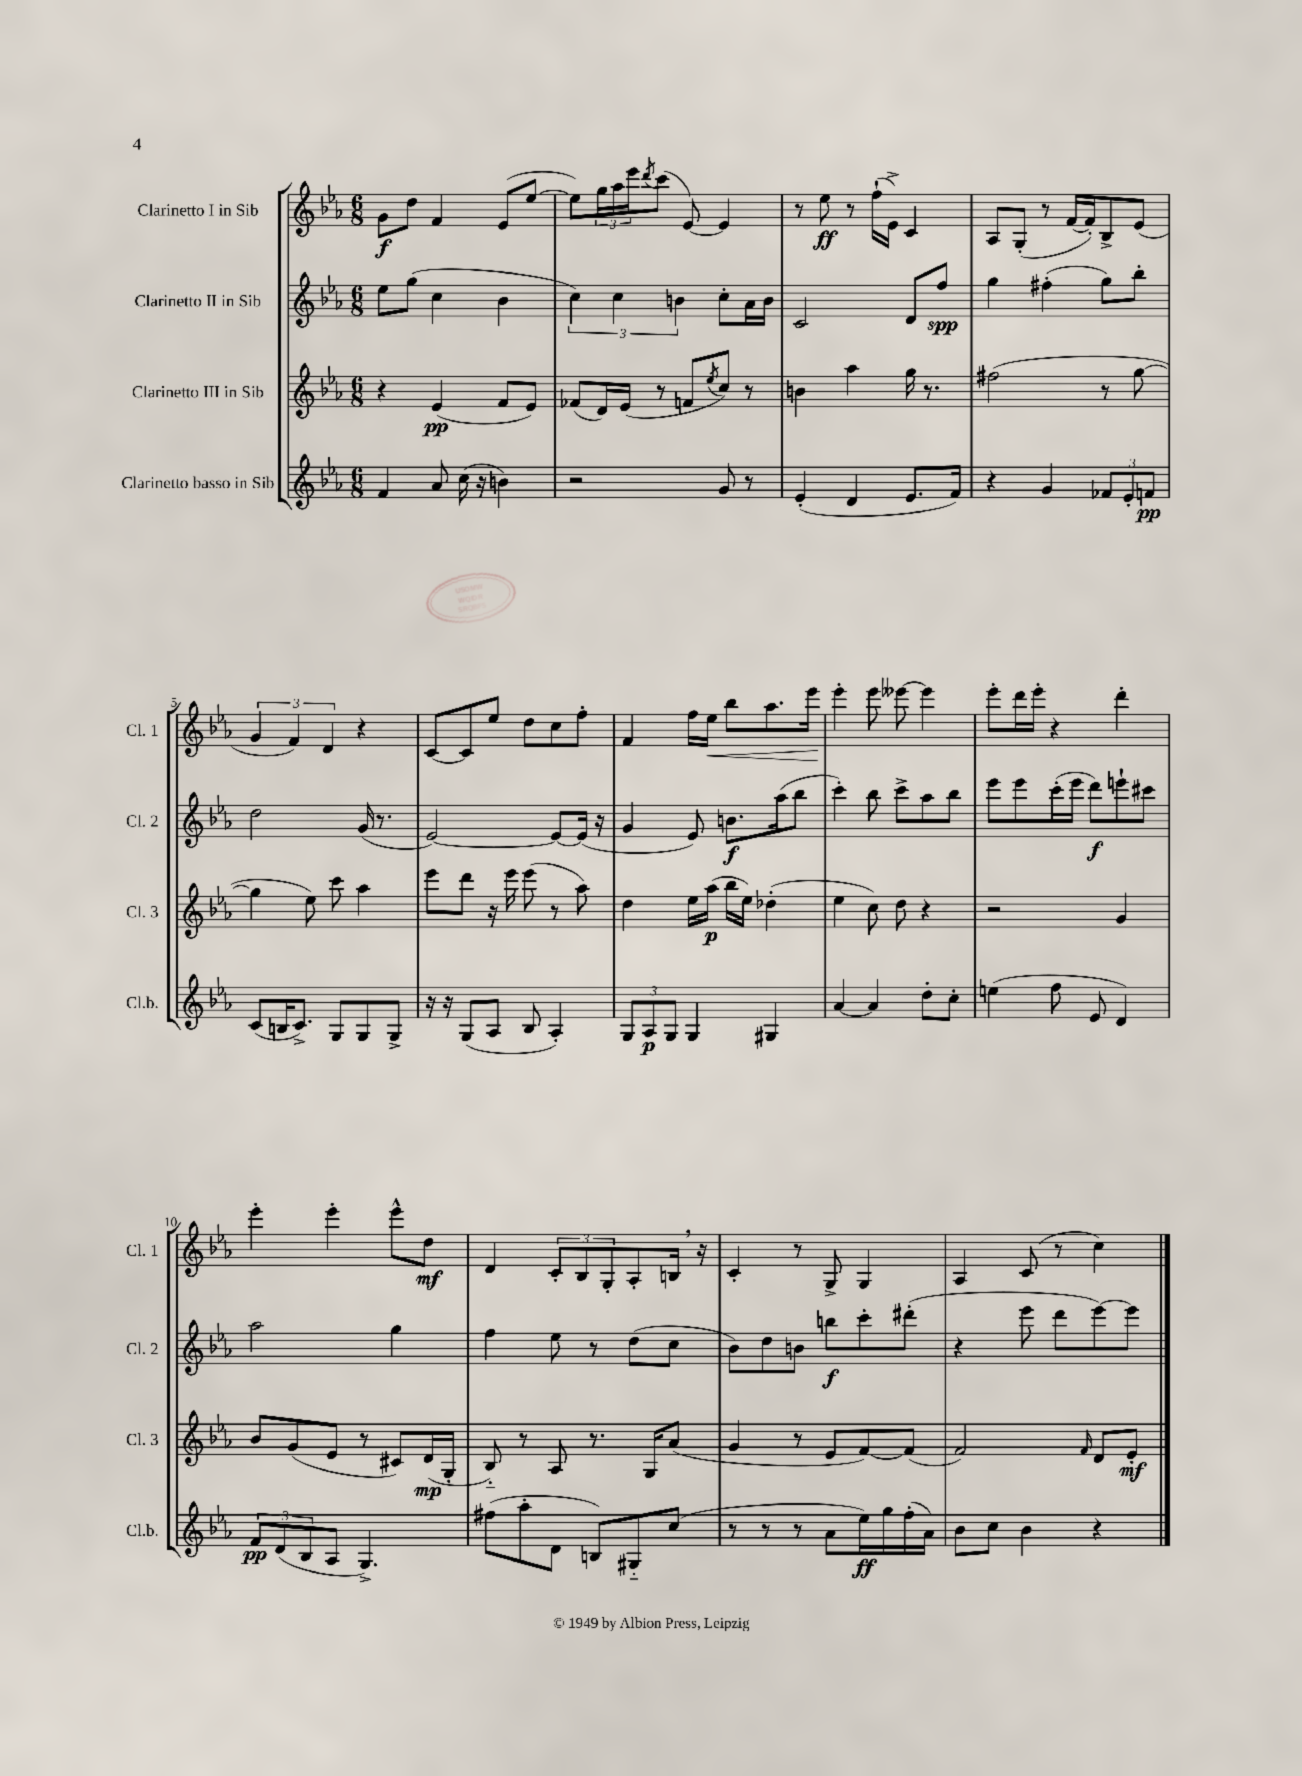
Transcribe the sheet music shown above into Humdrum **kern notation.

**kern	**dynam	**kern	**dynam	**kern	**dynam	**kern	**dynam
*part4	*part4	*part3	*part3	*part2	*part2	*part1	*part1
*staff4	*staff4	*staff3	*staff3	*staff2	*staff2	*staff1	*staff1
*I"Clarinetto basso in Sib	*	*I"Clarinetto III in Sib	*	*I"Clarinetto II in Sib	*	*I"Clarinetto I in Sib	*
*I'Cl.b.	*	*I'Cl. 3	*	*I'Cl. 2	*	*I'Cl. 1	*
*clefG2	*	*clefG2	*	*clefG2	*	*clefG2	*
*k[b-e-a-]	*	*k[b-e-a-]	*	*k[b-e-a-]	*	*k[b-e-a-]	*
*M6/8	*	*M6/8	*	*M6/8	*	*M6/8	*
=1	=1	=1	=1	=1	=1	=1	=1
4f/	.	4r	.	8ee-\L	.	8g\L	f
.	.	.	.	(8gg\J	.	8dd\J	.
8a-/	.	(4e-/	pp	4cc\	.	4f/	.
(16cc\	.	.	.	.	.	.	.
16r	.	.	.	.	.	.	.
4bn\)	.	8f/L	.	4b-\	.	(8e-/L	.
.	.	8e-/J)	.	.	.	[8ee-/J	.
=2	=2	=2	=2	=2	=2	=2	=2
2r	.	(8f-X/L	.	6cc\)	.	8ee-\L])	.
.	.	16d/L)	.	.	.	24gg\L	.
.	.	.	.	6cc\	.	24aa-\	.
.	.	(16e-/JJ	.	.	.	.	.
.	.	.	.	.	.	24eee-\J	.
.	.	.	.	.	.	8qddd/	.
.	.	8r	.	.	.	(8ccc\J	.
.	.	.	.	6bn\	.	.	.
.	.	8fn/L	.	.	.	[8e-/)	.
.	.	8qee-/	.	.	.	.	.
8g/	.	8cc/J)	.	8cc'\L	.	4e-/]	.
8r	.	8r	.	16a-\L	.	.	.
.	.	.	.	16b\JJ	.	.	.
=3	=3	=3	=3	=3	=3	=3	=3
(4e-'/	.	4bn\	.	2c/	.	8r	.
.	.	.	.	.	.	8ee-\	ff
4d/	.	4aa-\	.	.	.	8r	.
.	.	.	.	.	.	(16ff`\LL	.
.	.	.	.	.	.	16e-^\JJ)	.
8.e-/L	.	16gg\	.	8d/L	.	4c/	.
.	.	8.r	.	.	.	.	.
.	.	.	.	8ff/J	spp	.	.
16f/Jk)	.	.	.	.	.	.	.
=4	=4	=4	=4	=4	=4	=4	=4
4r	.	(2ff#X\	.	4gg\	.	8A-/L	.
.	.	.	.	.	.	(8G'/J	.
4g/	.	.	.	(4ff#X'\	.	8r	.
.	.	.	.	.	.	[16f/LL	.
.	.	.	.	.	.	16f'/J])	.
12f-X/L	.	8r	.	8gg\L)	.	8B-^/	.
12e-'/	.	.	.	.	.	.	.
.	.	[8gg\	.	8bb-'\J	.	(8e-/J	.
12fn/J	pp	.	.	.	.	.	.
!!LO:LB:g=z
=5	=5	=5	=5	=5	=5	=5	=5
(8c/L	.	4gg\]	.	2dd\	.	6g/	.
16Bn/K	.	.	.	.	.	.	.
.	.	.	.	.	.	6f/)	.
8.c^/J)	.	.	.	.	.	.	.
.	.	8ee-\)	.	.	.	.	.
.	.	.	.	.	.	6d/	.
8G/L	.	8ccc\	.	.	.	.	.
8G/	.	4aa-\	.	(16g/	.	4r	.
.	.	.	.	8.r	.	.	.
8G^/J	.	.	.	.	.	.	.
=6	=6	=6	=6	=6	=6	=6	=6
16r	.	8eee-\L	.	[2e-/)	.	[8c/L	.
16r	.	.	.	.	.	.	.
(8G/L	.	8ddd\J	.	.	.	8c/]	.
8A-/J	.	16r	.	.	.	8ee-/J	.
.	.	16eee-\	.	.	.	.	.
8B-/	.	(8eee-\	.	.	.	8dd\L	.
4A-'/)	.	8r	.	8e-/L_	.	8cc\	.
.	.	8aa-\)	.	(16e-/Jk]	.	8ff'\J	.
.	.	.	.	16r	.	.	.
=7	=7	=7	=7	=7	=7	=7	=7
12G/L	.	4dd\	.	4g/	.	4f/	.
12A-/	p	.	.	.	.	.	.
12G/J	.	.	.	.	.	.	.
4G/	.	16ee-\LL	.	8e-/)	.	16ff\LL	.
!	!	!	!	!	!	!	!LO:HP:b
.	.	(16aa-\JJ	p	.	.	16ee-\JJ	<
.	.	16bb-\LL	.	8.bn\L	f	8bb-\L	.
.	.	16ee-\JJ)	.	.	.	.	.
4G#X/	.	(4dd-X'\	.	.	.	8.aa-\	.
.	.	.	.	(16aa-\k	.	.	.
.	.	.	.	8bb-\J	.	.	.
.	.	.	.	.	.	16eee-\Jk	.
.	.	.	.	.	.	.	[
=8	=8	=8	=8	=8	=8	=8	=8
[4a-/	.	4ee-\	.	4ccc'\)	.	4eee-'\	.
4a-/]	.	8cc\)	.	8bb-\	.	8eee-\	.
.	.	8dd\	.	8ccc^\L	.	[8eee--X\	.
8dd'\L	.	4r	.	8aa-\	.	4eee--\]	.
8cc'\J	.	.	.	8bb-\J	.	.	.
=9	=9	=9	=9	=9	=9	=9	=9
(4een\	.	2r	.	8eee-\L	.	8eee-'\L	.
.	.	.	.	8eee-\	.	16ddd\L	.
.	.	.	.	.	.	16eee-'\JJ	.
8ff\	.	.	.	(16ccc'\L	.	4r	.
.	.	.	.	16eee-\JJ	.	.	.
8e-/	.	.	.	8ddd\L)	f	.	.
4d/)	.	4g/	.	8eeen`\	.	4ddd'\	.
.	.	.	.	8ccc#X\J	.	.	.
!!LO:LB:g=z
=10	=10	=10	=10	=10	=10	=10	=10
12f/L	pp	8b-/L	.	2aa-\	.	4eee-'\	.
(12d/	.	.	.	.	.	.	.
.	.	(8g/	.	.	.	.	.
12B-/	.	.	.	.	.	.	.
8A-/J	.	8e-/J	.	.	.	4eee-'\	.
4.G^/)	.	8r	.	.	.	.	.
.	.	8c#X/L)	.	4gg\	.	8eee-^^\L	.
.	.	(16d/L	mp	.	.	8dd\J	mf
.	.	16G'/JJ	.	.	.	.	.
=11	=11	=11	=11	=11	=11	=11	=11
(8ff#X\L	.	8B-/)	.	4ff\	.	4d/	.
8aa-'\	.	8r	.	.	.	.	.
8d\J	.	8A-/	.	8ee-\	.	12c'/L	.
.	.	.	.	.	.	12B-/	.
8Bn/L)	.	8.r	.	8r	.	.	.
.	.	.	.	.	.	12G'/	.
8G#X/	.	.	.	(8dd\L	.	8A-'/	.
.	.	16G/KL	.	.	.	.	.
(8cc/J	.	(8a-/J	.	8cc\J	.	16Bn,/Jk	.
.	.	.	.	.	.	16r	.
=12	=12	=12	=12	=12	=12	=12	=12
8r	.	4g/	.	8b-\L)	.	4c'/	.
8r	.	.	.	8dd\	.	.	.
8r	.	8r	.	8bn\J	.	8r	.
8a-\L	.	8e-/L	.	8bbn\L	f	8G^/	.
16ee-\L)	ff	[8f/)	.	8ccc'\	.	4G/	.
16gg\	.	.	.	.	.	.	.
(16ff'\	.	(8f/J]	.	(8ddd#X'\J	.	.	.
16a-\JJ)	.	.	.	.	.	.	.
=13	=13	=13	=13	=13	=13	=13	=13
8b-\L	.	2f/)	.	4r	.	4A-/	.
8cc\J	.	.	.	.	.	.	.
4b-\	.	.	.	8eee-\	.	(8c/	.
.	.	.	.	8ddd\L	.	8r	.
.	.	16qqf/	.	.	.	.	.
4r	.	8d/L	.	[8eee-\)	.	4cc\)	.
.	.	8e-'/J	mf	8eee-\J]	.	.	.
==	==	==	==	==	==	==	==
*-	*-	*-	*-	*-	*-	*-	*-
